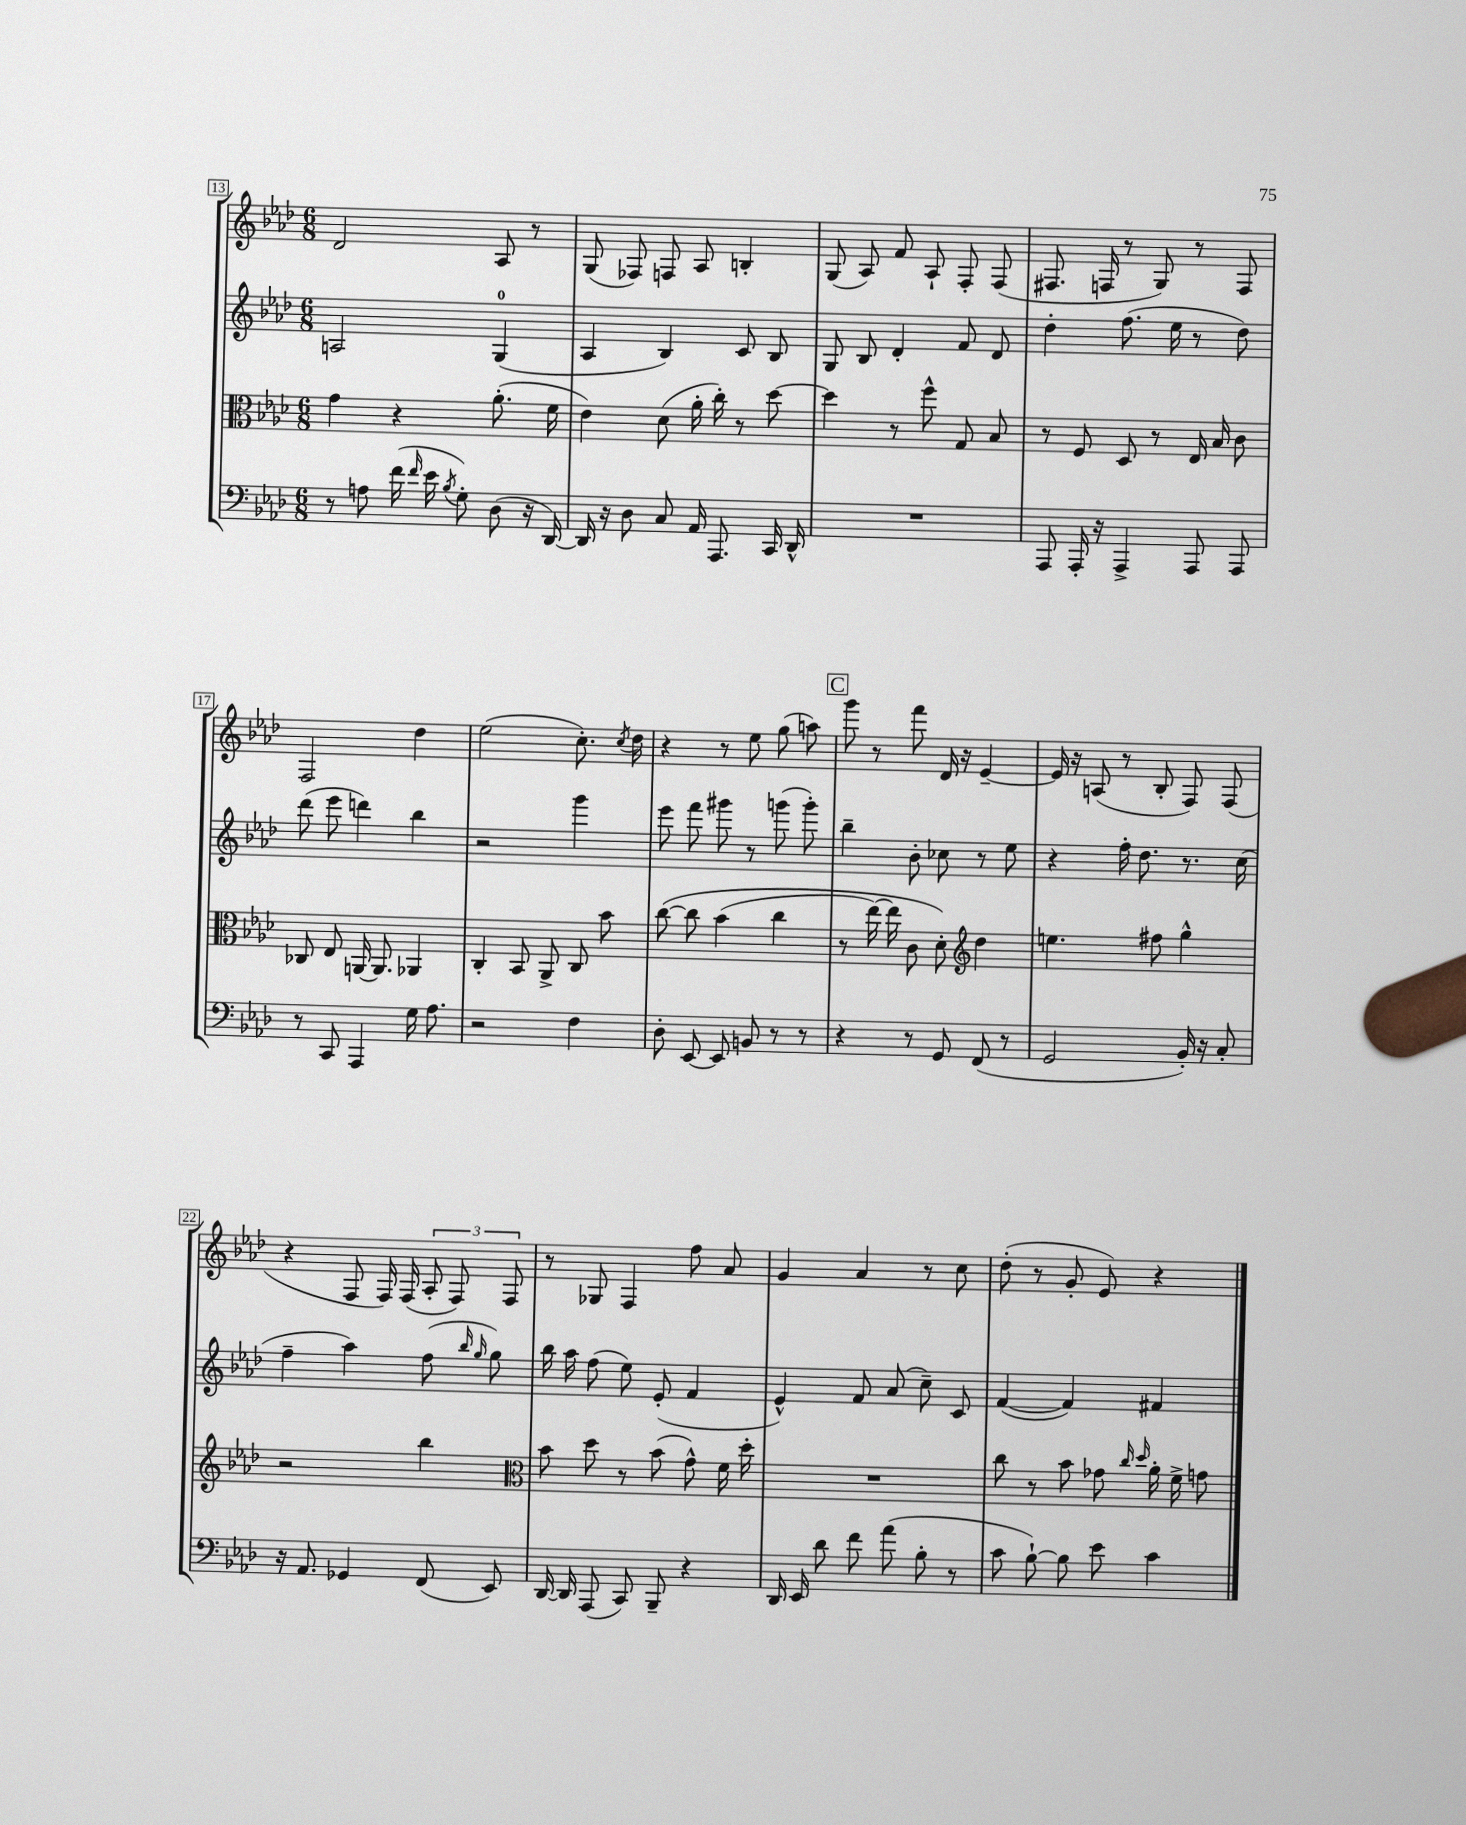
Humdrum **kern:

**kern	**kern	**kern	**kern
*staff4	*staff3	*staff2	*staff1
*clefF4	*clefC3	*clefG2	*clefG2
*k[b-e-a-d-]	*k[b-e-a-d-]	*k[b-e-a-d-]	*k[b-e-a-d-]
*M6/8	*M6/8	*M6/8	*M6/8
8r	4g\	2A/	2d-/
8A\	.	.	.
(16f\	4r	.	.
16qqf/	.	.	.
16e-\	.	.	.
8qB-/	.	.	.
8G'\)	.	.	.
(8D-\	(8.a-'\	(4G/	8A-/
16r	.	.	8r
[16DD-/)	16f\	.	.
=	=	=	=
16DD-/]	4e-\)	4A-/	(8G/
16r	.	.	.
8D-\	.	.	8F-/)
8C/	(8d-\	4B-/)	8F/
16AA-/	16a-'\	.	8A-/
8.AAA-/	16cc'\)	.	.
.	8r	8c/	4B'/
16CC/	[8dd-\	8B-/	.
16DD-^^/	.	.	.
=	=	=	=
2.r	4dd-\]	8G/	(8G/
.	.	8B-/	8A-/)
.	8r	4d-'/	8f/
.	8ff^^\	.	8A-`/
.	8G/	8f/	8F'/
.	8B-/	8d-/	(8F/
=	=	=	=
8AAA-/	8r	4dd-'\	8.F#/
16AAA-'/	8F/	.	.
16r	.	.	16F/
4AAA-^/	8D-/	(8.ff\	8r
.	8r	.	8G/)
.	.	16ee-\	.
8AAA-/	16E-/	8r	8r
.	16B-/	.	.
8AAA-/	8c\	8dd-\)	8F/
=	=	=	=
8r	8C-/	(8ddd-\	2F/
8CC/	8E-/	8eee-\	.
4AAA-/	[16AA/	4ddd\)	.
.	8.AA/]	.	.
16G\	4AA-/	4bb-\	4dd-\
8.A-\	.	.	.
=	=	=	=
2r	4C'/	2r	(2ee-\
.	8BB-/	.	.
.	8AA-^/	.	.
4F\	8C/	4ggg\	8.cc'\)
.	8b-\	.	.
.	.	.	8qcc/
.	.	.	16dd-\
=	=	=	=
8D-'\	&([8cc\	8eee-\	4r
[8EE-/	8cc\]	8fff\	.
8EE-/]	(4b-\	8ggg#\	8r
8BB/	.	8r	8ee-\
8r	4cc\	(8ggg\	(8gg\
8r	.	8ggg'\)	8aa\)
=	=	=	=
4r	8r	4bb-~\	8ggg\
.	[16ee-\)	.	8r
.	16ee-\]	.	.
8r	8c\	8b-'\	8fff\
8GG/	8d-'\&)	8cc-\	16d-/
.	.	.	16r
*	*clefG2	*	*
(8FF/	4dd-\	8r	[4e-~/
8r	.	8ee-\	.
=	=	=	=
2GG/	4.ee\	4r	16e-/]
.	.	.	16r
.	.	.	(8A/
.	.	16ff'\	8r
.	.	8.dd-\	.
.	8ff#\	.	8B-'/
16BB-'/)	4gg^^\	8.r	8F/)
16r	.	.	.
8C'/	.	.	(8F/
.	.	(16cc\	.
=	=	=	=
16r	2r	4ff~\	4r
8.AA-/	.	.	.
4GG-/	.	4aa-\)	8F/
.	.	.	16F/)
.	.	.	(16F/
(8FF/	4bb-\	(8ff\	12A-'/
.	.	.	12F/)
.	.	16qqbb-/	.
.	.	16qqgg/	.
8EE-/)	.	8gg\)	.
.	.	.	12F/
=	=	=	=
*	*clefC3	*	*
[16DD-/	8b-\	16bb-\	8r
16DD-/]	.	16aa-\	.
(8AAA-/	8dd-\	(8ff\	8G-/
8CC/)	8r	8ee-\)	4F/
8BBB-~/	(8b-\	(8e-'/	.
4r	8g^^\)	4f/	8ff\
.	16f\	.	8a-/
.	16dd-'\	.	.
=	=	=	=
16DD-/	2.r	4e-^^/)	4g/
16EE-/	.	.	.
8d-\	.	.	.
8f\	.	8f/	4a-/
(8a-\	.	(8a-/	.
8B-'\	.	8cc~\)	8r
8r	.	8c/	8cc\
=	=	=	=
8c\	8cc\	([4f/	(8dd-'\
[8B-`\)	8r	.	8r
8B-\]	8b-\	4f/])	8g'/
8e-\	8g-\	.	8e-/)
.	16qqcc/	.	.
.	16qqdd-/	.	.
4c\	16a-'\	4f#/	4r
.	16f^\	.	.
.	8g\	.	.
==	==	==	==
*-	*-	*-	*-
